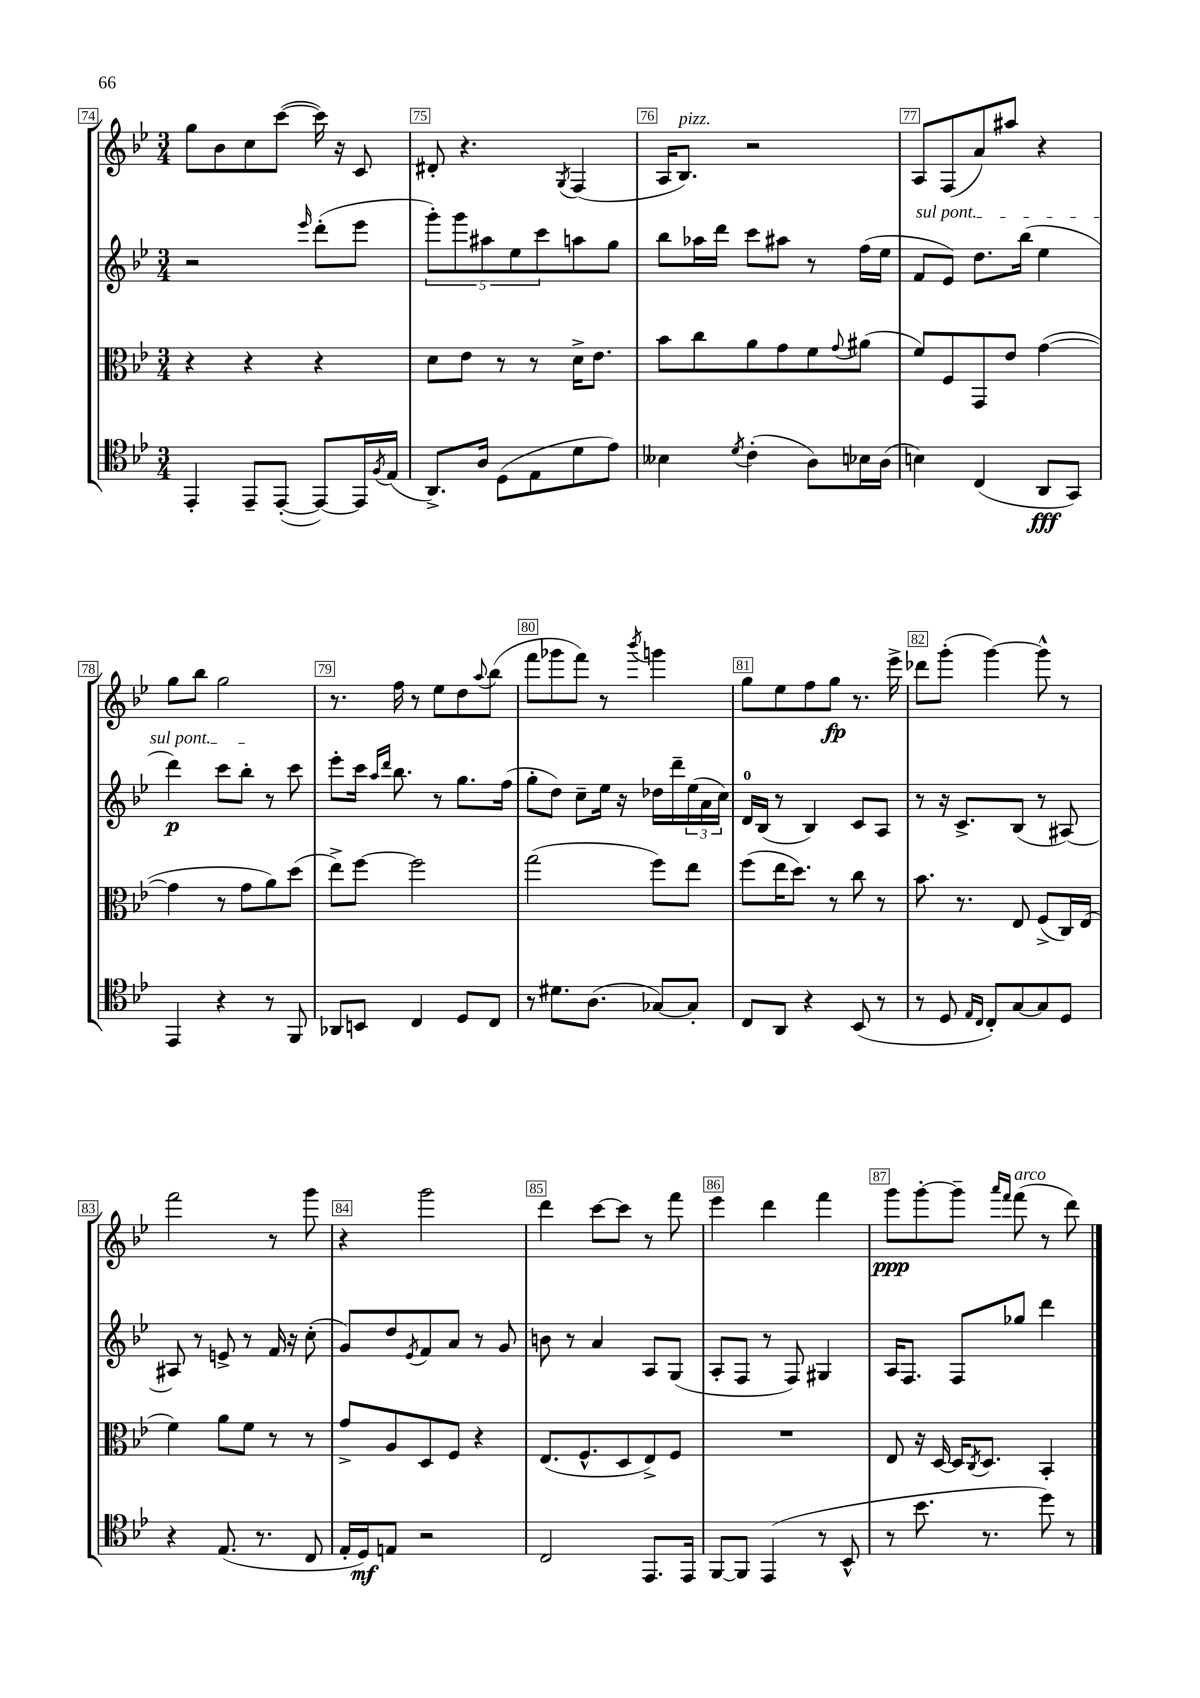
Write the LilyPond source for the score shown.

<<
\new StaffGroup <<
\new Staff = "s0" {
    \clef treble \key bes \major \numericTimeSignature \time 3/4
    g''8 bes'8 c''8 c'''8~( c'''16) r16 c'8 |
    dis'8-. r4. \acciaccatura { g8 } f4( |
    a16 bes8.^\markup { \italic "pizz." }) r2 |
    a8 f8( a'8) ais''8 r4 |
    g''8 bes''8 g''2 |
    r8. f''16 r8 ees''8 d''8 \appoggiatura { a''8 } bes''8( |
    f'''8 ges'''8 f'''8) r8 \acciaccatura { bes'''8 } g'''4 |
    g''8 ees''8 f''8 g''8\fp r8. ees'''16-> |
    des'''8 g'''8-.( g'''4~) g'''8-^ r8 |
    f'''2 r8 g'''8 |
    r4 g'''2 |
    d'''4 c'''8~ c'''8 r8 f'''8 |
    ees'''4 d'''4 f'''4 |
    g'''8\ppp g'''8~-. g'''8-- \grace { a'''16 f'''16 } f'''8^\markup { \italic "arco" }( r8 d'''8) \bar "|." |
}
\new Staff = "s1" {
    \clef treble \key bes \major \numericTimeSignature \time 3/4
    r2 \grace { ees'''16 } d'''8-.( ees'''8 |
    \tuplet 5/4 { g'''8-.) g'''8 ais''8 ees''8 c'''8 } a''8 g''8 |
    bes''8 aes''16 d'''16 c'''8 ais''8 r8 f''16( ees''16 |
    \once \override TextSpanner.bound-details.left.text = \markup { \italic "sul pont." } f'8\startTextSpan ees'8) d''8. bes''16( ees''4 |
    d'''4\p) c'''8 bes''8-.\stopTextSpan r8 c'''8 |
    ees'''8-. c'''16 \grace { a''16 d'''16 } bes''8. r8 g''8. f''16( |
    g''8-. d''8) c''8-- ees''16 r16 des''16 d'''16-- \tuplet 3/2 { ees''16( a'16 c''16) } |
    d'16-0 bes16( r8 bes4) c'8 a8 |
    r8 r16 c'8.-> bes8( r8 ais8~) |
    ais8 r8 e'8-> r8 f'16 r16 c''8-.( |
    g'8) d''8 \acciaccatura { ees'8 } f'8 a'8 r8 g'8 |
    b'8 r8 a'4 a8 g8( |
    a8-. f8 r8 f8) gis4 |
    a16 f8. f8 ges''8 d'''4 \bar "|." |
}
\new Staff = "s2" {
    \clef alto \key bes \major \numericTimeSignature \time 3/4
    r4 r4 r4 |
    d'8 ees'8 r8 r8 d'16-> ees'8. |
    bes'8 c''8 a'8 g'8 f'8 \appoggiatura { g'8 } ais'8( |
    f'8) f8 g,8 ees'8 g'4~( |
    g'4 r8 g'8 a'8) d''8( |
    ees''8->) f''8~ f''2 |
    g''2( f''8) ees''8 |
    f''8( ees''16 d''8.) r8 c''8 r8 |
    bes'8. r8. ees8 f8->( c16) ees16( |
    f'4) a'8 f'8 r8 r8 |
    g'8-> a8 d8 f8 r4 |
    ees8.( f8.-^ d8 ees8->) f8 |
    R2. |
    ees8 r16 d16~ d16 \acciaccatura { c8 } d8. bes,4-. \bar "|." |
}
\new Staff = "s3" {
    \clef tenor \key bes \major \numericTimeSignature \time 3/4
    ees,4-. ees,8-- ees,8~-.( ees,8~) ees,16 \acciaccatura { f8 } ees16( |
    a,8.->) a16 d8( ees8 d'8 ees'8) |
    beses4 \acciaccatura { d'8 } c'4-.( a8) bes16 a16( |
    b4) c4( a,8\fff g,8) |
    ees,4 r4 r8 f,8 |
    aes,8 b,8 c4 d8 c8 |
    r8 dis'8. a8.( ges8~) ges8-. |
    c8 a,8 r4 bes,8( r8 |
    r8 d8 \grace { ees16 c16 } c8-.) g8~ g8 d8 |
    r4 ees8.( r8. c8 |
    ees16-. d16\mf) e8 r2 |
    c2 ees,8. ees,16 |
    f,8~ f,8 ees,4( r8 bes,8-^ |
    r8 bes'8. r8. d''8) r8 \bar "|." |
}
>>
>>
\layout { \context { \Score currentBarNumber = #74 \override BarNumber.break-visibility = ##(#f #t #t) barNumberVisibility = #all-bar-numbers-visible \override BarNumber.stencil = #(make-stencil-boxer 0.1 0.3 ly:text-interface::print) } }
